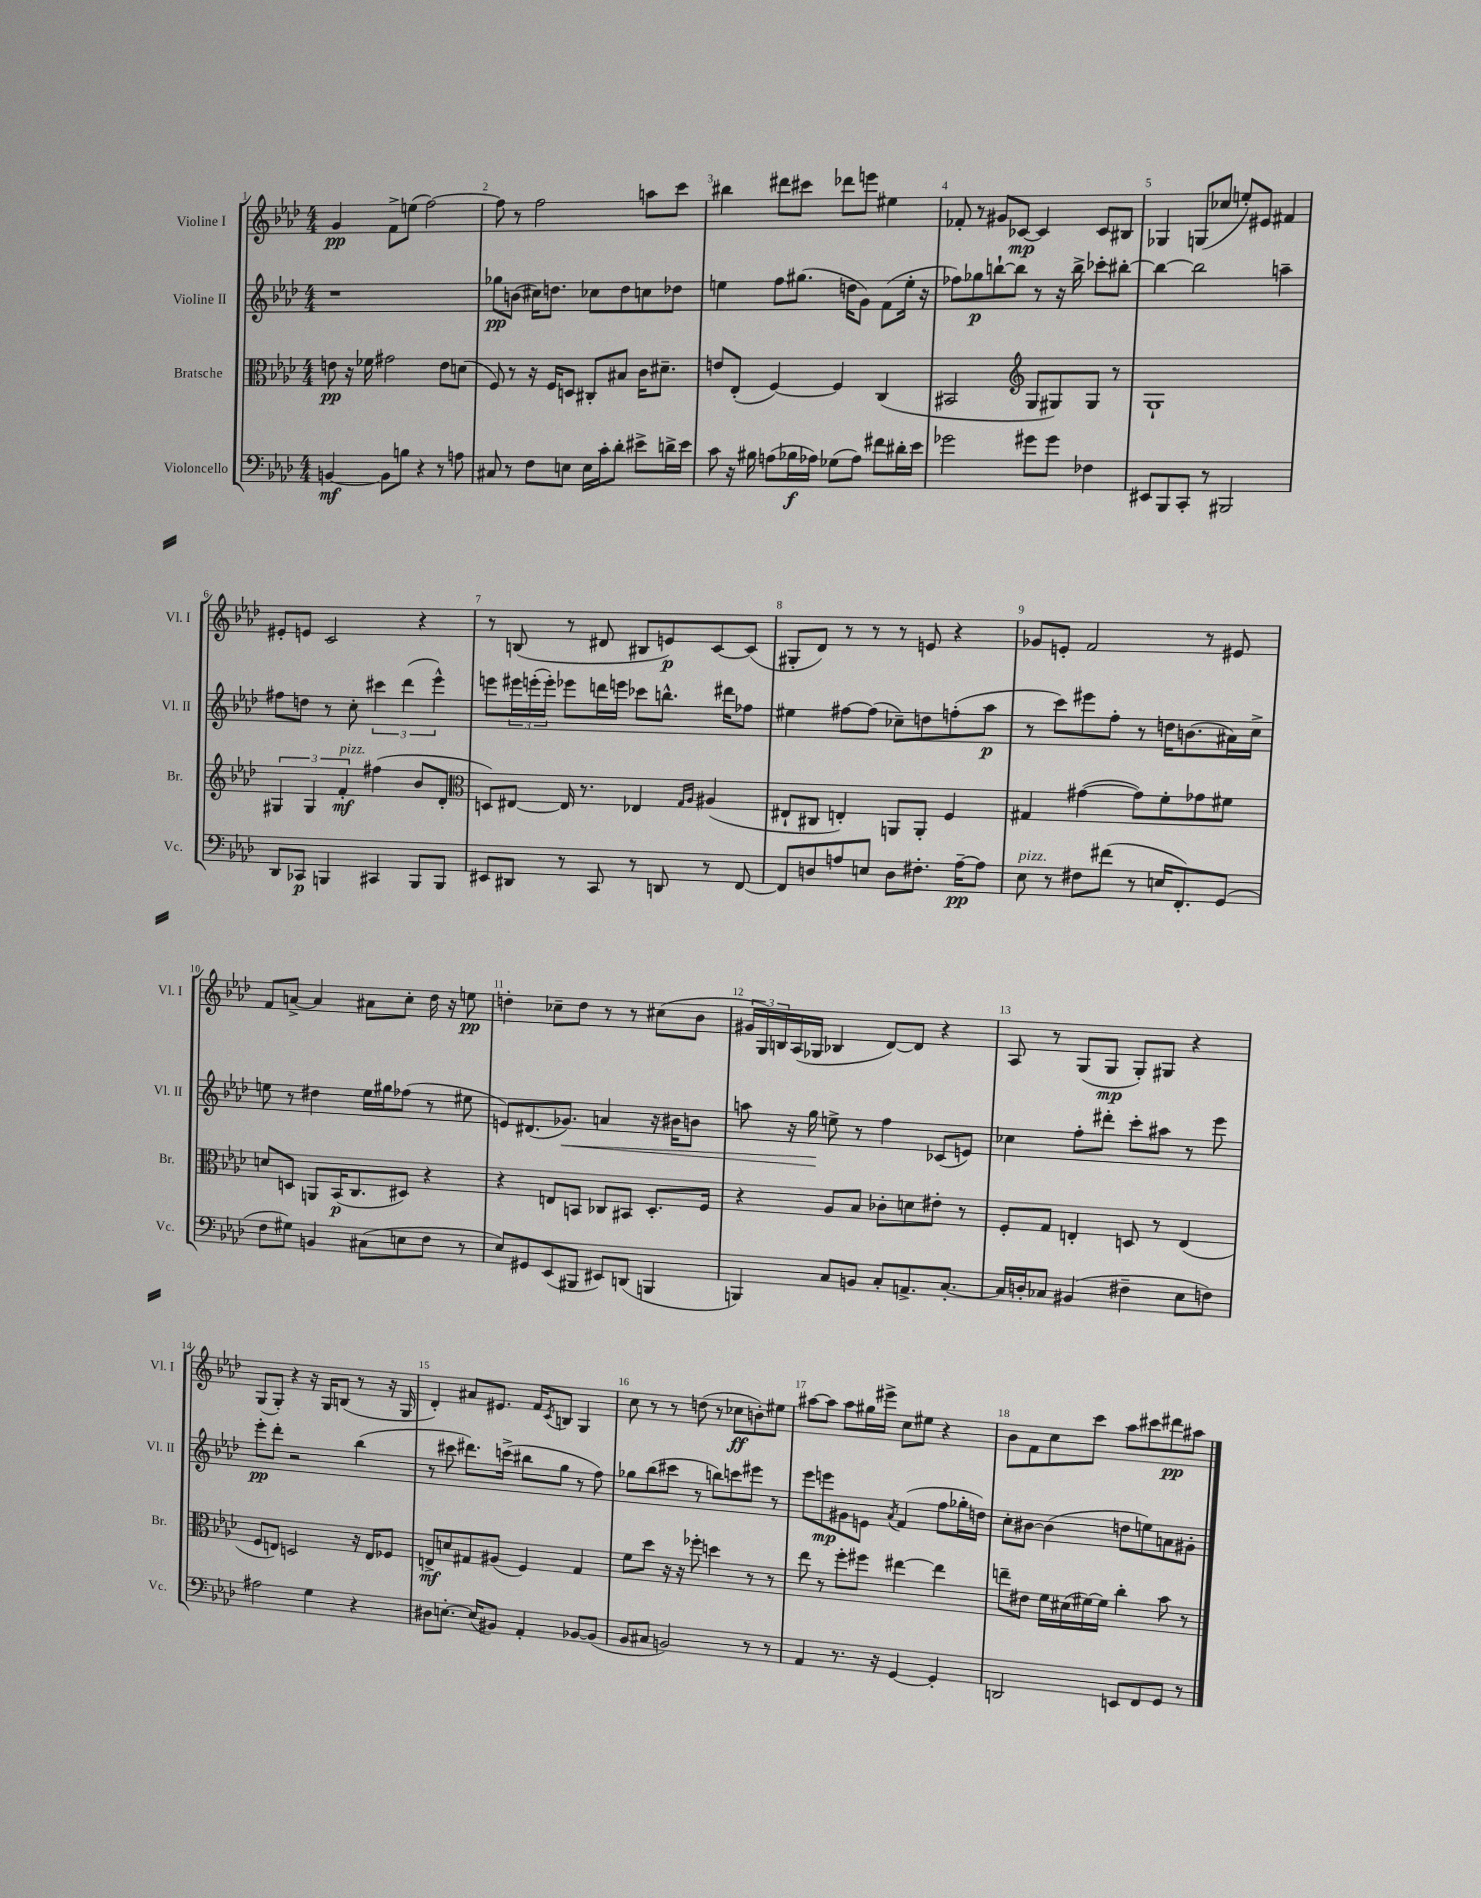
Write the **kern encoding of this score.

**kern	**kern	**kern	**kern
*staff4	*staff3	*staff2	*staff1
*clefF4	*clefC3	*clefG2	*clefG2
*k[b-e-a-d-]	*k[b-e-a-d-]	*k[b-e-a-d-]	*k[b-e-a-d-]
*M4/4	*M4/4	*M4/4	*M4/4
[4BB	8e	1r	4g
.	16r	.	.
.	16f-	.	.
8BB]	2g#	.	8f^
8B	.	.	(8ee
4r	.	.	[2ff)
8r	8e	.	.
8A	(8d	.	.
=	=	=	=
8C#	8F)	8gg-	8ff]
8r	8r	(8b	8r
8F	16r	16cc#)	2ff
.	16F	8.dd	.
8E	8D	.	.
16E	8C#'	8cc-	.
16c'	.	.	.
8d-'	8B#	8dd	.
8e#^	16c	8cc	8aa
.	8.d#~	.	.
16d^	.	8dd-	8ccc
16e#	.	.	.
=	=	=	=
8c	8e	4ee	4bb#
16r	(8E-'	.	.
16B#	.	.	.
(8A	[4F)	8ff	8ddd#
16B-	.	(8.gg#	8ccc#
16A-)	.	.	.
(8G-	4F]	.	8ddd-
.	.	16dd	.
8A-)	.	8g)	8eee
8f#	(4C	(8f	4ee#
16d#'	.	16ee'	.
16e-	.	16r	.
=	=	=	=
2g-	2BB#	8ff-)	8f-'
.	.	8gg-	8r
.	.	[8bb`	8g#
.	.	8bb]	[8c-
*	*clefG2	*	*
8g#	8G	8r	4c-]
8g#	8G#)	16r	.
.	.	16bb^	.
4F-	8G#	8ccc-'	8c-
.	8r	[8bb#'	8B#
=	=	=	=
8EE#	1G`	4bb#_	4G-
8BBB-	.	.	.
8CC'	.	2bb#]	(8G
8r	.	.	8cc-
2BBB#	.	.	8ee')
.	.	.	8e#
.	.	4aa~	4f#
=	=	=	=
8DD-	6G#	8ff#	8e#'
8CC-	.	8dd	8e
.	6G#	.	.
4BBB	.	8r	2c
.	6f'	.	.
.	.	8cc'	.
4CC#	(4ff#	6ccc#	.
.	.	(6ddd-	.
8BBB	8b-	.	4r
.	.	6eee-^^)	.
8BBB	8d-'	.	.
=	=	=	=
*	*clefC3	*	*
8EE#	8D)	8eee	8r
8DD#	[8E#	24eee#	(8B
.	.	(24eee'	.
.	.	24eee')	.
8r	16E#]	8eee-	8r
.	8.r	.	.
8CC	.	16ddd	8d#
.	.	16eee	.
8r	4E-	8ccc-	8B#
8DD	.	8.bb^^	8e)
.	16qqG	.	.
.	16qqA-	.	.
8r	(4A#	.	[8c
.	.	16ddd#	.
[8FF	.	8ff-	(8c]
=	=	=	=
8FF]	8E#`	4ee#	8G#'
8D	8C#	.	8d-)
8A	4E')	[8ff#	8r
8E	.	(8ff#]	8r
8D	8AA	8cc-~)	8r
8.F#'	8AA'	8dd	8e
.	4F	(8ff'	4r
[16A~	.	.	.
8A]	.	8aa-	.
=	=	=	=
8E-	4G#	8r	8g-
8r	.	8ccc)	8e'
8F#	([4g#	8eee#	2f
(8f#	.	8ff'	.
8r	8g#])	8r	.
16E	8f'	16dd	.
8.FF')	.	(8.b	.
.	8g-	.	8r
(8GG	8f#	16a#)	8e#
.	.	16cc^	.
=	=	=	=
8F	8d	8ee	8f
8G#)	8D	8r	[8a^
4BB	8AA	4dd#	4a]
.	(16BB-	.	.
.	8.C	.	.
(8C#	.	16ee	8a#
.	.	16gg#	.
8E	8D#)	(8ff-	8cc'
8F	4r	8r	16dd-
.	.	.	16r
8r	.	8ee#	8ee
=	=	=	=
8E-)	4r	8e)	4dd'
8GG#	.	(8.d#	.
(8EE-	8E	.	8cc-~
.	.	8.g-)	.
8BBB#	8BB	.	8dd
8EE#)	8C-	4a	8r
(8DD	8BB#	.	8r
4BBB	8.D-'	16r	(8cc#
.	.	16b#	.
.	.	8b	8b-
.	16F	.	.
=	=	=	=
4BBB)	4r	8aa	24g#
.	.	.	24G)
.	.	.	24B
.	.	16r	(16A-
.	.	16gg	16G-
8C	8A-	8ee^	4B-
8BB	8B-	8r	.
8C'	8c-'	4ff	[8d-)
8.AA^	8d	.	8d-]
.	8e#'	(8c-	4r
[8.C'	.	.	.
.	8r	8e)	.
=	=	=	=
16C]	8F'	4cc-	8A-
16D'	.	.	.
8C-	8G	.	8r
(4BB#	4E'	8ff'	(8G
.	.	8ddd#'	8G
4F#~	8D	8ccc'	8G')
.	8r	8aa#	8G#
8E-	(4E	8r	4r
8F)	.	8eee-	.
=	=	=	=
2A#	8F	8eee-'	(8G
.	8E)	8ddd-'	8G')
.	2D	2r	4r
4G	.	.	16r
.	.	.	16G
.	.	.	(8B
4r	16r	(4bb-	8r
.	16E	.	.
.	8F-	.	16r
.	.	.	16G
=	=	=	=
8D#	8E^	8r	4d-')
[8.E'	8d	8ccc#	.
.	8G#	8.ddd#)	8a#
(16E]	.	.	.
8BB#)	(8A#	.	8.e#
.	.	(16ccc^	.
4AA-'	4F)	8bb#	.
.	.	.	16f
.	.	.	8qc
.	.	8gg	8B
[8BB-	4G#	8r	4G
(8BB-]	.	8ff)	.
=	=	=	=
8BB-	8f	8gg-	8cc
8C#	8dd-	(8bb-	8r
2BB)	16r	8ccc#	8r
.	16r	.	.
.	8ff-'	8r	(8dd
.	4dd	8bb)	8r
.	.	8ccc	8cc-
8r	8r	8eee#	8b')
8r	8r	8r	8ee#
=	=	=	=
4AA-	8ee-	8eee-	[8aa#
.	8r	8eee	8aa#]
8.r	8ff'	8g#	8aa#
.	8ff#	8e	16gg#
16r	.	.	16eee#^
.	.	8qa-	.
[4GG	[4ee#	(4f	8cc
.	.	.	8ee#
4GG']	4ee#]	8ff	4r
.	.	16gg-'	.
.	.	16dd)	.
=	=	=	=
2DD	8ee~	8cc'	8b-
.	8e#	[8b#	8f
.	16f	(4b#]	8cc
.	(16d#	.	.
.	[16f#)	.	8ccc
.	16f#]	.	.
8EE	4cc'	8dd	8aa-
8FF	.	8ee)	8ccc#
8GG	8b-	8a	8ddd#
8r	8r	8g#'	8aa#
==	==	==	==
*-	*-	*-	*-
